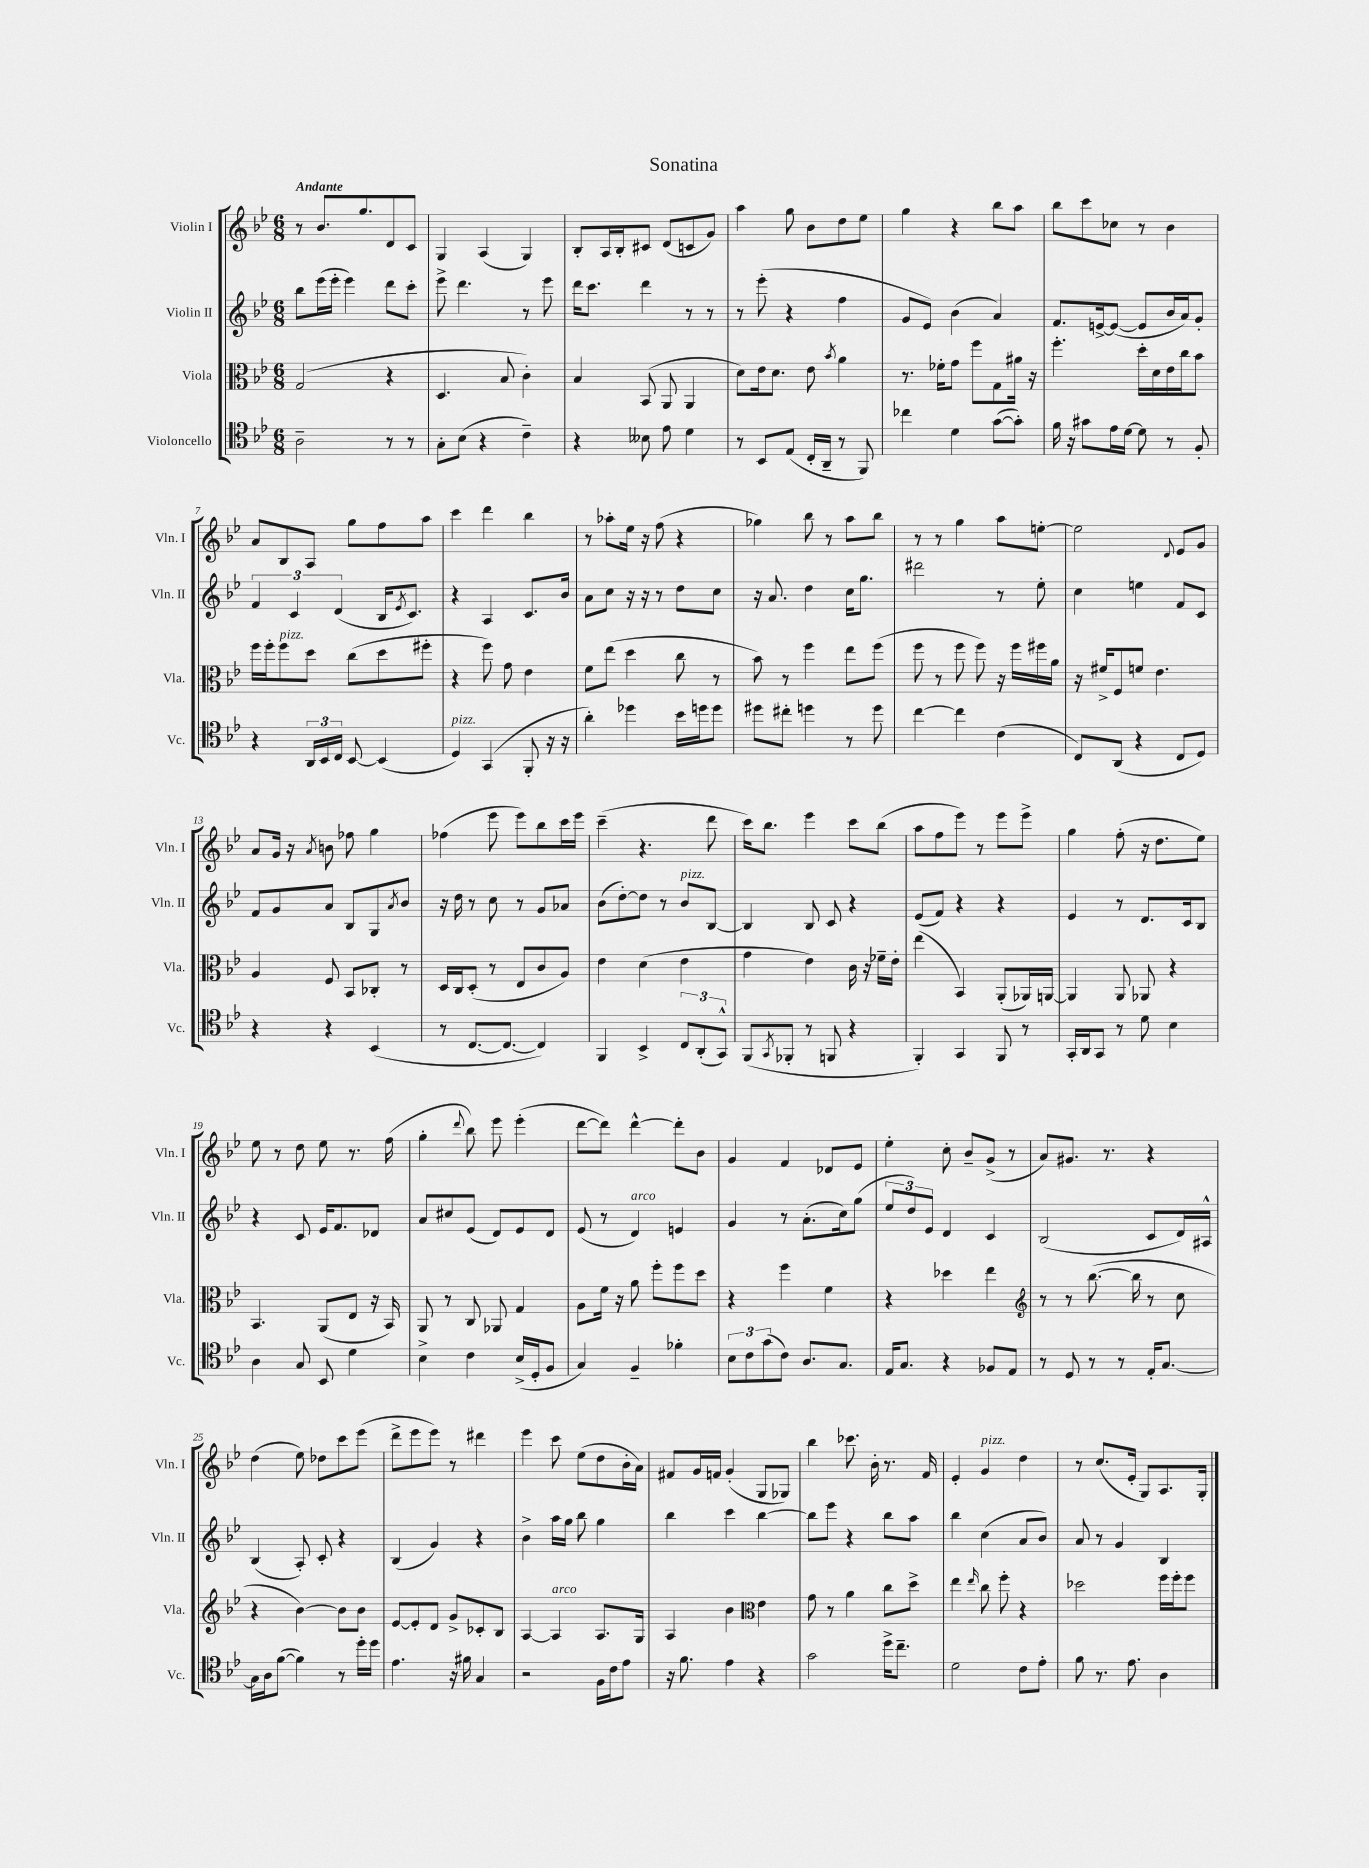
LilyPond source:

\header { title = "Sonatina" }
<<
\new StaffGroup <<
\new Staff = "s0" \with { instrumentName = "Violin I" shortInstrumentName = "Vln. I" } {
    \clef treble \key bes \major \numericTimeSignature \time 6/8 \tempo "Andante"
    r8 bes'8. g''8. d'8 c'8 |
    g4 a4( g4) |
    bes8-. a16 bes16-. cis'8 d'8( c'8 g'8) |
    a''4 g''8 bes'8 d''8 ees''8 |
    g''4 r4 bes''8 a''8 |
    bes''8 c'''8 ces''8 r8 bes'4 |
    a'8 bes8 a8 g''8 f''8 a''8 |
    c'''4 d'''4 bes''4 |
    r8 aes''8-. ees''16 r16 f''8( r4 |
    ges''4) bes''8 r8 a''8 bes''8 |
    r8 r8 g''4 a''8 e''8~-. |
    e''2 \appoggiatura { d'8 } ees'8 g'8 |
    a'8 g'16 r16 \acciaccatura { a'8 } b'8 fes''8 g''4 |
    fes''4( ees'''8 ees'''8) bes''8 c'''16 ees'''16 |
    c'''4--( r4. d'''8 |
    c'''16) bes''8. ees'''4 c'''8 bes''8( |
    a''8 f''8 ees'''8) r8 ees'''8 ees'''8-> |
    g''4 f''8-.( r16 d''8. ees''8) |
    ees''8 r8 d''8 ees''8 r8. f''16( |
    g''4-. \appoggiatura { d'''8 } bes''8) ees'''8 ees'''4-.( |
    d'''8~ d'''8) d'''4~-^ d'''8-. bes'8 |
    g'4 f'4 des'8 ees'8 |
    ees''4-. c''8-. bes'8-- g'8->( r8 |
    a'8) gis'8. r8. r4 |
    d''4( ees''8) des''8 c'''8 ees'''8( |
    d'''8-> ees'''8 ees'''8) r8 dis'''4 |
    ees'''4 c'''8 ees''8( d''8 bes'16-. a'16) |
    fis'8 g'16 f'16 g'4-.( g8 ges8) |
    bes''4 ces'''8. bes'16-. r8. f'16 |
    ees'4-. g'4^\markup { \italic "pizz." } d''4 |
    r8 c''8.( ees'16-. g8) a8. g16-. \bar "|." |
}
\new Staff = "s1" \with { instrumentName = "Violin II" shortInstrumentName = "Vln. II" } {
    \clef treble \key bes \major \numericTimeSignature \time 6/8
    bes''8 ees'''16( ees'''16-. ees'''4) d'''8 c'''8-. |
    ees'''8-> d'''4. r8 ees'''8 |
    d'''16 c'''8. d'''4 r8 r8 |
    r8 ees'''8-.( r4 f''4 |
    g'8 ees'8) bes'4( a'4) |
    f'8. e'16~-> e'8~( e'8 bes'16 a'16) g'8-. |
    \tuplet 3/2 { f'4 c'4 d'4( } bes16 \acciaccatura { ees'8 } c'8.) |
    r4 a4 c'8. bes'16 |
    a'8 c''8 r16 r16 r8 d''8 c''8 |
    r16 a'8. d''4 c''16 g''8. |
    dis'''2 r8 ees''8-. |
    c''4 e''4 f'8 c'8 |
    f'8 g'8 a'8 bes8 g8 \acciaccatura { a'8 } bes'8 |
    r16 d''16 r8 c''8 r8 g'8 aes'8 |
    bes'8( d''8~-.) d''8 r8 bes'8^\markup { \italic "pizz." } bes8~ |
    bes4 bes8 c'8 r4 |
    ees'8( f'8) r4 r4 |
    ees'4 r8 d'8. c'16 bes8 |
    r4 c'8 ees'16 f'8. des'8 |
    a'8 cis''8 ees'8( d'8) ees'8 d'8 |
    ees'8( r8 d'4^\markup { \italic "arco" }) e'4 |
    g'4 r8 a'8.-.( c''16) g''8( |
    \tuplet 3/2 { ees''8 d''8) ees'8 } d'4 c'4 |
    bes2( c'8 d'16) ais16-^ |
    bes4( a8-.) c'8-. r4 |
    bes4( g'4) r4 |
    bes'4-> a''16 g''16 bes''8 g''4 |
    bes''4 c'''4 bes''4~ |
    bes''8 ees'''8 r4 bes''8 a''8 |
    bes''4 c''4( a'8 bes'8) |
    a'8 r8 g'4 bes4 \bar "|." |
}
\new Staff = "s2" \with { instrumentName = "Viola" shortInstrumentName = "Vla." } {
    \clef alto \key bes \major \numericTimeSignature \time 6/8
    g2( r4 |
    d4. bes8 c'4-.) |
    bes4 bes,8( a,8 a,4 |
    d'8) ees'16 d'8. ees'8 \acciaccatura { bes'8 } a'4 |
    r8. fes'16-. g'8 f''8 g8 ais'16 r16 |
    f''4.-. d''16-. d'16 ees'16 c''16 bes'8 |
    f''16 f''16-. f''8^\markup { \italic "pizz." } d''8 c''8( d''8 fis''8-. |
    r4 f''8) g'8 ees'4 |
    f'8 ees''8( d''4 c''8 r8 |
    bes'8) r8 f''4 ees''8 f''8( |
    f''8 r8 f''8 f''8) r16 f''16 fis''16 a'16 |
    r16 fis'16-> f8 f'8 ees'4. |
    a4 f8 bes,8 ces8-. r8 |
    d16 c16 d8-.( r8 ees8 c'8 a8) |
    ees'4 d'4( ees'4 |
    g'4 ees'4) c'16 r16 fes'16-- ees'16-. |
    ees''4( bes,4) a,8-.( aes,16) a,16~ |
    a,4 a,8 aes,8 r4 |
    bes,4. a,8( ees8 r16 bes,16) |
    a,8 r8 c8 aes,8 g4 |
    a8 f'16 r16 a'8 f''8-. f''8 d''8 |
    r4 f''4 f'4 |
    r4 des''4 ees''4 |
    \clef treble r8 r8 bes''8.~( bes''16 r8 c''8 |
    r4 bes'4~) bes'8 bes'8 |
    ees'8~ ees'8-. d'8 g'8-> ces'8-. bes8 |
    a4~ a4^\markup { \italic "arco" } a8. g16 |
    a4 bes'4 \clef alto ees'4 |
    g'8 r8 a'4 c''8 d''8-> |
    ees''4 \grace { ees''16 } c''8 f''8-. r4 |
    des''2 f''16 f''16-. f''8 \bar "|." |
}
\new Staff = "s3" \with { instrumentName = "Violoncello" shortInstrumentName = "Vc." } {
    \clef tenor \key bes \major \numericTimeSignature \time 6/8
    a2-- r8 r8 |
    g8-. bes8( r4 c'4--) |
    r4 beses8 ees'8 d'4 |
    r8 bes,8 ees8( c16-. a,16-- r8 f,8) |
    ces''4 d'4 g'8~( g'8-.) |
    f'16 r16 gis'8 ees'16 d'16~ d'8 r8 f8-. |
    r4 \tuplet 3/2 { a,16 bes,16 c16 } bes,8~ bes,4( |
    d4^\markup { \italic "pizz." }) g,4( f,8-. r16 r16 |
    a'4-.) des''4 bes'16 d''16 d''8 |
    dis''8 cis''8-. d''4 r8 d''8 |
    c''4~ c''4 c'4( |
    c8) a,8( r4 c8 d8) |
    r4 r4 bes,4( |
    r8 c8.~ c8.~ c4) |
    f,4 bes,4-> \tuplet 3/2 { c8 a,8-.( g,8-^) } |
    f,8( \acciaccatura { g,8 } fes,8-. r8 f,8 r4 |
    f,4-.) g,4 f,8 r8 |
    g,16-. a,16 g,8 r8 d'8 bes4 |
    a4 g8 bes,8 d'4 |
    bes4-> c'4 bes16->( d16-. f8 |
    g4) f4-- fes'4-. |
    \tuplet 3/2 { bes8 c'8 g'8( } c'8) a8. g8. |
    ees16 g8. r4 fes8 ees8 |
    r8 d8 r8 r8 ees16-. g8.~ |
    g16 a16 f'8~( f'4) r8 d''16-. d''16 |
    ees'4. r16 fis'16 g4 |
    r2 f16 c'16 ees'8 |
    r16 f'8. ees'4 r4 |
    g'2 d''16-> c''8.-- |
    d'2 c'8 ees'8-. |
    f'8 r8. ees'8. a4 \bar "|." |
}
>>
>>
